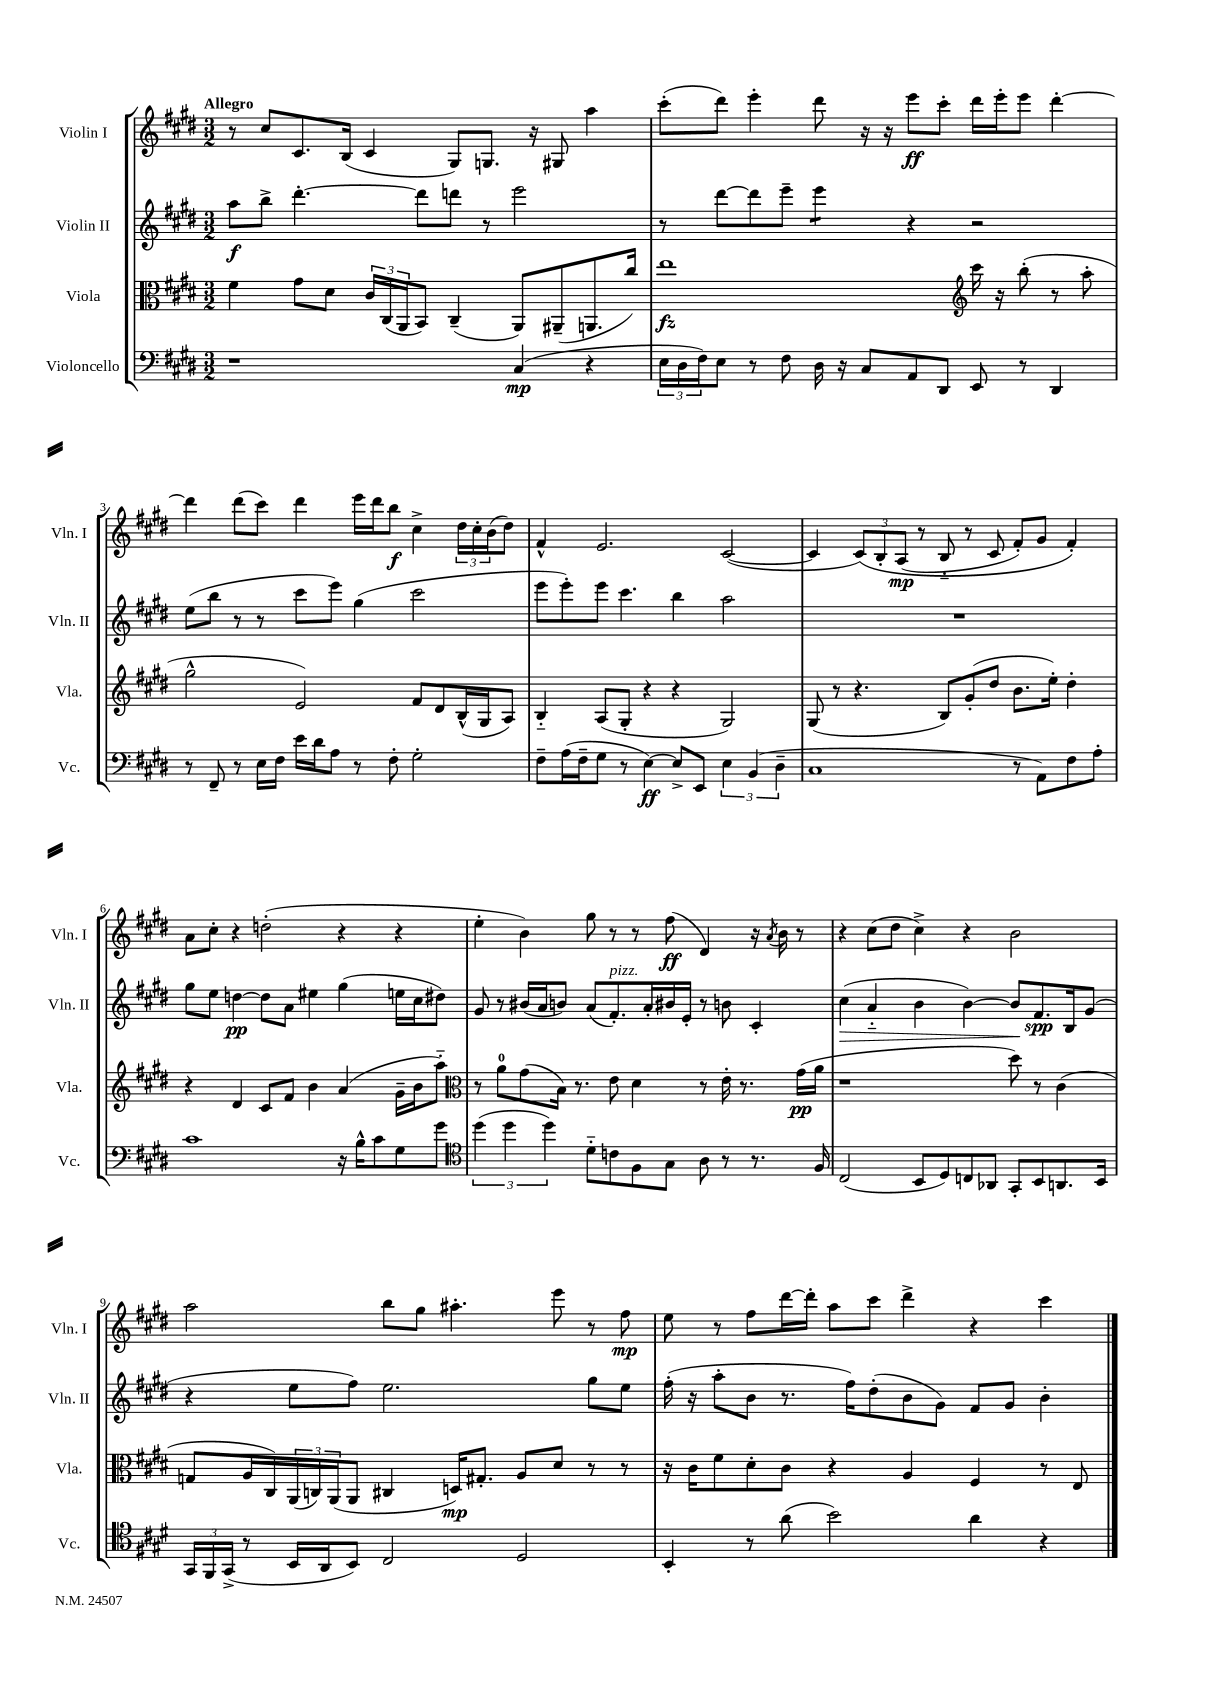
<<
\new StaffGroup <<
\new Staff = "s0" \with { instrumentName = "Violin I" shortInstrumentName = "Vln. I" } {
    \clef treble \key e \major \numericTimeSignature \time 3/2 \tempo "Allegro"
    r8 cis''8 cis'8. b16( cis'4 gis8) g8. r16 gis8 a''4 |
    cis'''8-.( dis'''8) e'''4-. dis'''8 r16 r16 e'''8\ff cis'''8-. dis'''16 e'''16-. e'''8 dis'''4~-. |
    dis'''4 dis'''8( cis'''8) dis'''4 e'''16 dis'''16 b''8\f cis''4-> \tuplet 3/2 { dis''16 cis''16-. b'16( } dis''8) |
    fis'4-^ e'2. cis'2~( |
    cis'4 \tuplet 3/2 { cis'8)\( b8-. a8\mp( } r8 b8-_ r8 cis'8 fis'8-.) gis'8 fis'4-.\) |
    a'8 cis''8-. r4 d''2-.( r4 r4 |
    e''4-. b'4) gis''8 r8 r8 fis''8\ff( dis'4) r16 \acciaccatura { a'8 } b'16 r8 |
    r4 cis''8( dis''8 cis''4->) r4 b'2 |
    a''2 b''8 gis''8 ais''4.-. e'''8 r8 fis''8\mp |
    e''8 r8 fis''8 dis'''16~ dis'''16-. a''8 cis'''8 dis'''4-> r4 cis'''4 \bar "|." |
}
\new Staff = "s1" \with { instrumentName = "Violin II" shortInstrumentName = "Vln. II" } {
    \clef treble \key e \major \numericTimeSignature \time 3/2
    a''8\f b''8-> dis'''4.~-. dis'''8 d'''8 r8 e'''2 |
    r8 dis'''8~ dis'''8 e'''8-- e'''4:8 r4 r2 |
    e''8( b''8 r8 r8 cis'''8 e'''8) gis''4( cis'''2 |
    e'''8 e'''8-.) e'''8 cis'''4. b''4 a''2 |
    R1. |
    gis''8 e''8 d''4~\pp d''8 a'8 eis''4 gis''4( e''16 cis''16 dis''8) |
    gis'8 r8 bis'16( a'16 b'8) a'8( fis'8.-.^\markup { \italic "pizz." }) a'16-. bis'16 e'16-. r8 b'8 cis'4-. |
    cis''4\>( a'4-_ b'4 b'4~) b'8\! fis'8.\spp b16 gis'8( |
    r4 e''8 fis''8) e''2. gis''8 e''8 |
    fis''16-.( r16 a''8-. b'8 r8. fis''16) dis''8-.( b'8 gis'8) fis'8 gis'8 b'4-. \bar "|." |
}
\new Staff = "s2" \with { instrumentName = "Viola" shortInstrumentName = "Vla." } {
    \clef alto \key e \major \numericTimeSignature \time 3/2
    fis'4 gis'8 dis'8 \tuplet 3/2 { cis'16 cis16( a,16 } b,8) cis4--( a,8) ais,8--( a,8. cis''16) |
    e''1\fz \clef treble cis'''16 r16 b''8-.( r8 a''8-. |
    gis''2-^ e'2) fis'8 dis'8 b16-^( gis16 a8) |
    b4-_ a8( gis8-. r4 r4 gis2) |
    gis8( r8 r4. b8) gis'8-.( dis''8 b'8. e''16-.) dis''4-. |
    r4 dis'4 cis'8 fis'8 b'4 a'4( gis'16-- b'16 a''8-_) |
    \clef alto r8 a'8-0 gis'8( b16) r8. e'8 dis'4 r8 e'16-. r8. gis'16\pp( a'16 |
    r1 dis''8) r8 cis'4( |
    g8 a16 cis16) \tuplet 3/2 { a,16( c16) a,16( } a,8 cis4 d16\mp) gis8.-. a8 dis'8 r8 r8 |
    r16 cis'16 fis'8 dis'8-. cis'8 r4 a4 fis4 r8 e8 \bar "|." |
}
\new Staff = "s3" \with { instrumentName = "Violoncello" shortInstrumentName = "Vc." } {
    \clef bass \key e \major \numericTimeSignature \time 3/2
    r1 cis4\mp( r4 |
    \tuplet 3/2 { e16 dis16 fis16) } e8 r8 fis8 dis16 r16 cis8 a,8 dis,8 e,8 r8 dis,4 |
    r8 fis,8-- r8 e16 fis16 e'16 dis'16 a8 r8 fis8-. gis2-. |
    fis8-- a16( fis16-- gis8 r8 e4~\ff) e8-> e,8 \tuplet 3/2 { e4 b,4( dis4-- } |
    cis1 r8 a,8) fis8 a8-. |
    cis'1 r16 b16-^ cis'8 gis8 gis'8 |
    \clef tenor \tuplet 3/2 { dis''4( dis''4 dis''4) } dis'8-_ c'8 fis8 gis8 a8 r8 r8. fis16 |
    cis2( b,8 dis8) c8 aes,8 gis,8-. b,8 a,8. b,16 |
    \tuplet 3/2 { gis,16 fis,16 gis,16->( } r8 b,16 a,16 b,8) cis2 dis2 |
    b,4-. r8 a'8( b'2) a'4 r4 \bar "|." |
}
>>
>>
